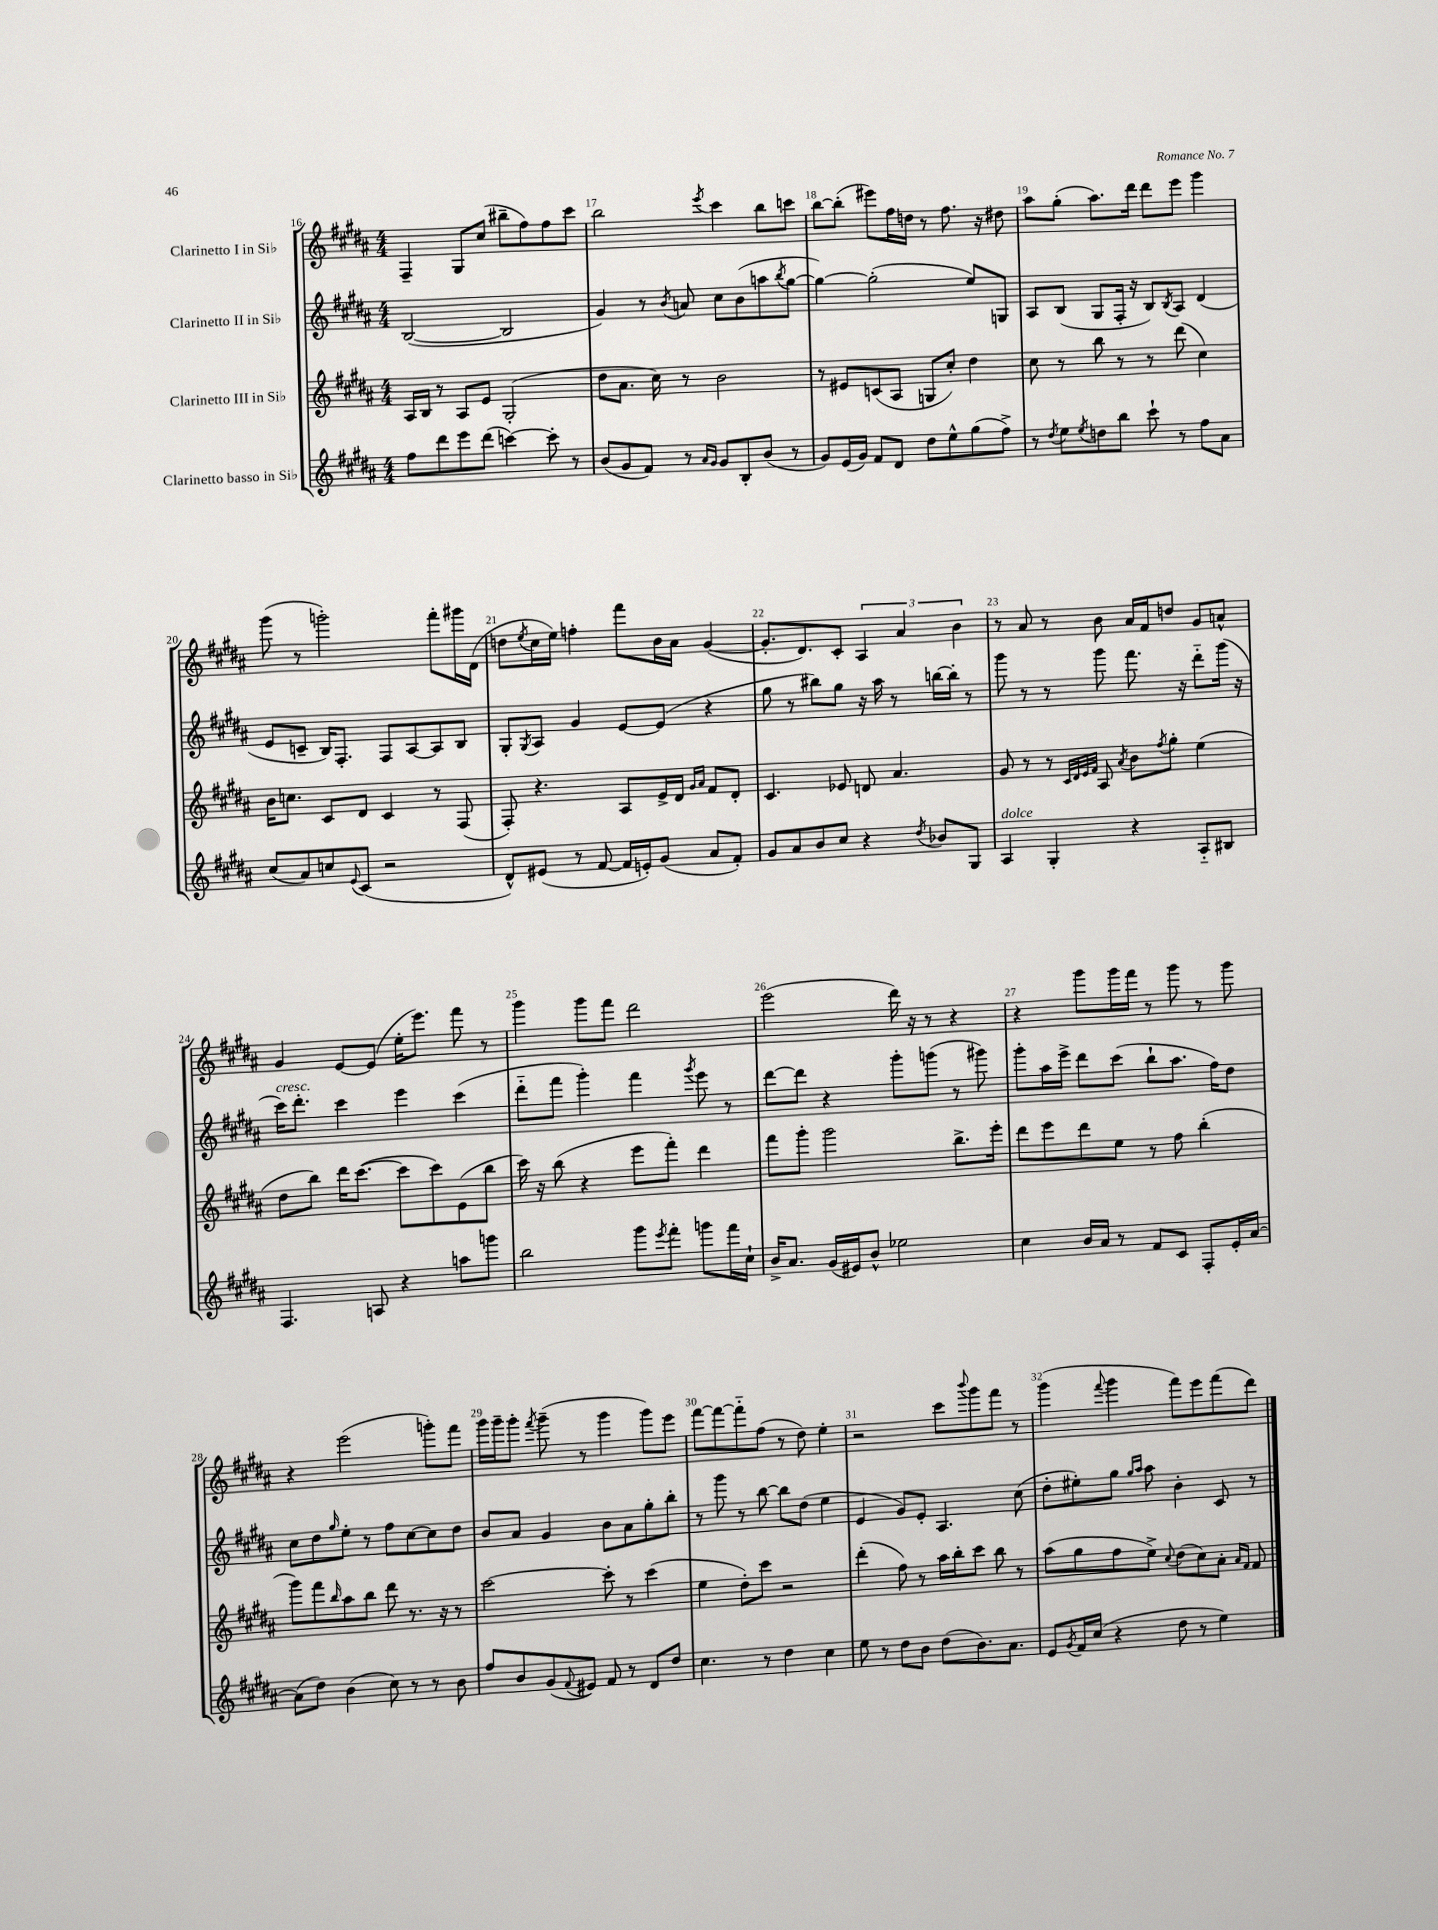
<<
\new StaffGroup <<
\new Staff = "s0" \with { instrumentName = "Clarinetto I in Sib" } {
    \clef treble \key b \major \numericTimeSignature \time 4/4
    fis4-- gis8 cis''8( bis''8-- fis''8) fis''8 cis'''8 |
    b''2 \acciaccatura { e'''8 } cis'''4 b''8 c'''8 |
    b''8~ b''8-.( eis'''8) fis''16 d''16 r8 fis''8. r16 dis''8 |
    ais''8 gis''8-.( ais''8.) dis'''16 dis'''8 e'''8 gis'''4 |
    gis'''8( r8 g'''2-.) fis'''8-. gis'''16 dis'16( |
    d''8 \acciaccatura { e''8 } cis''16 e''16) f''4-. fis'''8 b'16 ais'16 gis'4~( |
    gis'8.-. dis'8.) cis'8-. \tuplet 3/2 { ais4 ais'4 b'4 } |
    r8 ais'8 r8 b'8 ais'16 fis'16 d''8 gis'8 a'8-^ |
    gis'4 e'8~ e'8( e''16-. e'''8.) fis'''8 r8 |
    gis'''4 gis'''8 fis'''8 dis'''2 |
    e'''2( dis'''16) r16 r8 r4 |
    r4 gis'''8 gis'''16 fis'''16 r8 gis'''8 r8 gis'''8 |
    r4 e'''2( g'''8-.) fis'''8 |
    gis'''16 gis'''16-- gis'''8-. \acciaccatura { fis'''8 } gis'''8--( r8 gis'''4 gis'''8) e'''8 |
    fis'''8~ fis'''8~ fis'''8-_ fis''8( r8 dis''8) e''4-. |
    r2 cis'''8 \appoggiatura { b'''8 } gis'''8 fis'''8 r8 |
    gis'''4( \appoggiatura { fis'''8 } gis'''4 fis'''8) e'''8 fis'''8( dis'''8) \bar "|." |
}
\new Staff = "s1" \with { instrumentName = "Clarinetto II in Sib" } {
    \clef treble \key b \major \numericTimeSignature \time 4/4
    b2~( b2 |
    gis'4) r8 \acciaccatura { b'8 } a'8 cis''8 b'8( a''8 \acciaccatura { b''8 } gis''8~ |
    gis''4~) gis''2-.( e''8) g8 |
    ais8 b8( gis8 fis16-. r16 b8) \acciaccatura { b8 } ais8 dis'4( |
    e'8 c'8-- b16) fis8.-. fis8 ais8~ ais8 b8 |
    gis8-. \acciaccatura { gis8 } ais8 gis'4 e'8~ e'8( r4 |
    gis''8 r8 bis''8) gis''8 r16 ais''16 r8 b''16~ b''16-. r8 |
    gis'''8 r8 r8 gis'''8 fis'''8. r16 dis'''8-_ gis'''16( r16 |
    cis'''16^\markup { \italic "cresc." }) dis'''8.-. cis'''4 e'''4 cis'''4( |
    dis'''8-_ fis'''8 gis'''4-.) fis'''4 \acciaccatura { gis'''8 } e'''8 r8 |
    dis'''8~ dis'''8 r4 gis'''8-. g'''8( r8 gis'''8) |
    gis'''8-. ais''16 e'''16-> dis'''8 cis'''8( b''8-! ais''8. fis''16) dis''8 |
    cis''8 dis''8 \grace { gis''16 } e''8-. r8 fis''8 cis''8~ cis''8 dis''8 |
    b'8 ais'8 gis'4 b'8 ais'8 gis''8-. b''8-. |
    r8 gis'''8 r8 b''8~ b''8 dis''8( e''4 |
    e'4 gis'8) e'8-. ais4. cis''8( |
    dis''8-. eis''8-.) gis''8 \grace { gis''16 ais''16 } ais''8 b'4-. cis'8 r8 \bar "|." |
}
\new Staff = "s2" \with { instrumentName = "Clarinetto III in Sib" } {
    \clef treble \key b \major \numericTimeSignature \time 4/4
    ais16 b16 r8 ais8 e'8 gis2-.( |
    dis''8 ais'8. cis''16) r8 b'2 |
    r8 eis'8 c'8( ais8 g8 cis''8-.) dis''4 |
    cis''8 r8 b''8 r8 r8 dis'''8( cis''4) |
    b'16 c''8. cis'8 dis'8 cis'4 r8 fis8( |
    fis8-.) r4. ais8 e'16-> dis'16 \grace { gis'16 ais'16 } fis'8 dis'8-. |
    cis'4. ees'8 d'8 ais'4. |
    gis'8 r8 r8 \grace { cis'32 dis'32 e'32 fis'32 } ais8 \acciaccatura { ais'8 } b'8 \acciaccatura { fis''8 } gis''8-. e''4( |
    dis''8 b''8) dis'''16 cis'''8.~( cis'''8 cis'''8) e'8( b''8 |
    cis'''16) r16 b''8( r4 e'''8 fis'''8-.) dis'''4 |
    fis'''8 gis'''8-. gis'''2 b''8.-> e'''16-. |
    dis'''8 e'''8 dis'''8 e''8 r8 fis''8 b''4-.( |
    gis'''8) fis'''8 \grace { b''16 } ais''8 b''8 dis'''8 r8. r16 r8 |
    cis'''2~ cis'''8-. r8 cis'''4( |
    e''4 dis''8-.) cis'''8 r2 |
    dis'''4-.( fis''8) r8 ais''16 b''16-. cis'''8 b''8 r8 |
    ais''8( gis''8 fis''8 e''8->) \appoggiatura { cis''8 } dis''8( cis''8) ais'8-. \grace { ais'16 fis'16 } fis'8 \bar "|." |
}
\new Staff = "s3" \with { instrumentName = "Clarinetto basso in Sib" } {
    \clef treble \key b \major \numericTimeSignature \time 4/4
    fis''8 dis'''8 e'''8 dis'''8( c'''4~) c'''8-. r8 |
    b'8( gis'8 fis'8) r8 \grace { ais'16 gis'16 } gis'8 b8-. b'8( r8 |
    gis'8) e'16( gis'16) fis'8 dis'8 dis''8 e''8-^ gis''8( fis''8->) |
    r8 \acciaccatura { dis''8 } e''8 \acciaccatura { e''8 } d''8 b''8 cis'''8-! r8 fis''8 ais'8 |
    cis''8( ais'8) c''8 \appoggiatura { e'8 } cis'8( r2 |
    dis'8-^) eis'8( r8 fis'8~ fis'16 e'16-.) gis'8( ais'8 fis'8-.) |
    gis'8 ais'8 b'8 cis''8 r4 \acciaccatura { dis''8 } bes'8 gis8 |
    ais4^\markup { \italic "dolce" } gis4-. r4 ais8-_ bis8 |
    fis4. a8 r4 a''8 g'''8 |
    b''2 gis'''8 \acciaccatura { e'''8 } fis'''8-. g'''8 fis'''16 cis''16-! |
    b'16-> ais'8. gis'16( eis'16) b'8-^ ees''2 |
    cis''4 b'16 ais'16 r8 fis'8 cis'8 fis8-. e'16-. ais'16~ |
    ais'8( dis''8) b'4( cis''8) r8 r8 b'8 |
    fis''8 b'8 gis'8( \appoggiatura { fis'8 } eis'8) fis'8 r8 dis'8 dis''8 |
    cis''4. r8 dis''4 cis''4 |
    e''8 r8 dis''8 b'8 dis''8( b'8.) ais'8. |
    e'8 \acciaccatura { gis'8 } fis'16 cis''16( r4 dis''8 r8 e''4) \bar "|." |
}
>>
>>
\layout { \context { \Score currentBarNumber = #16 \override BarNumber.break-visibility = ##(#f #t #t) barNumberVisibility = #all-bar-numbers-visible } }
